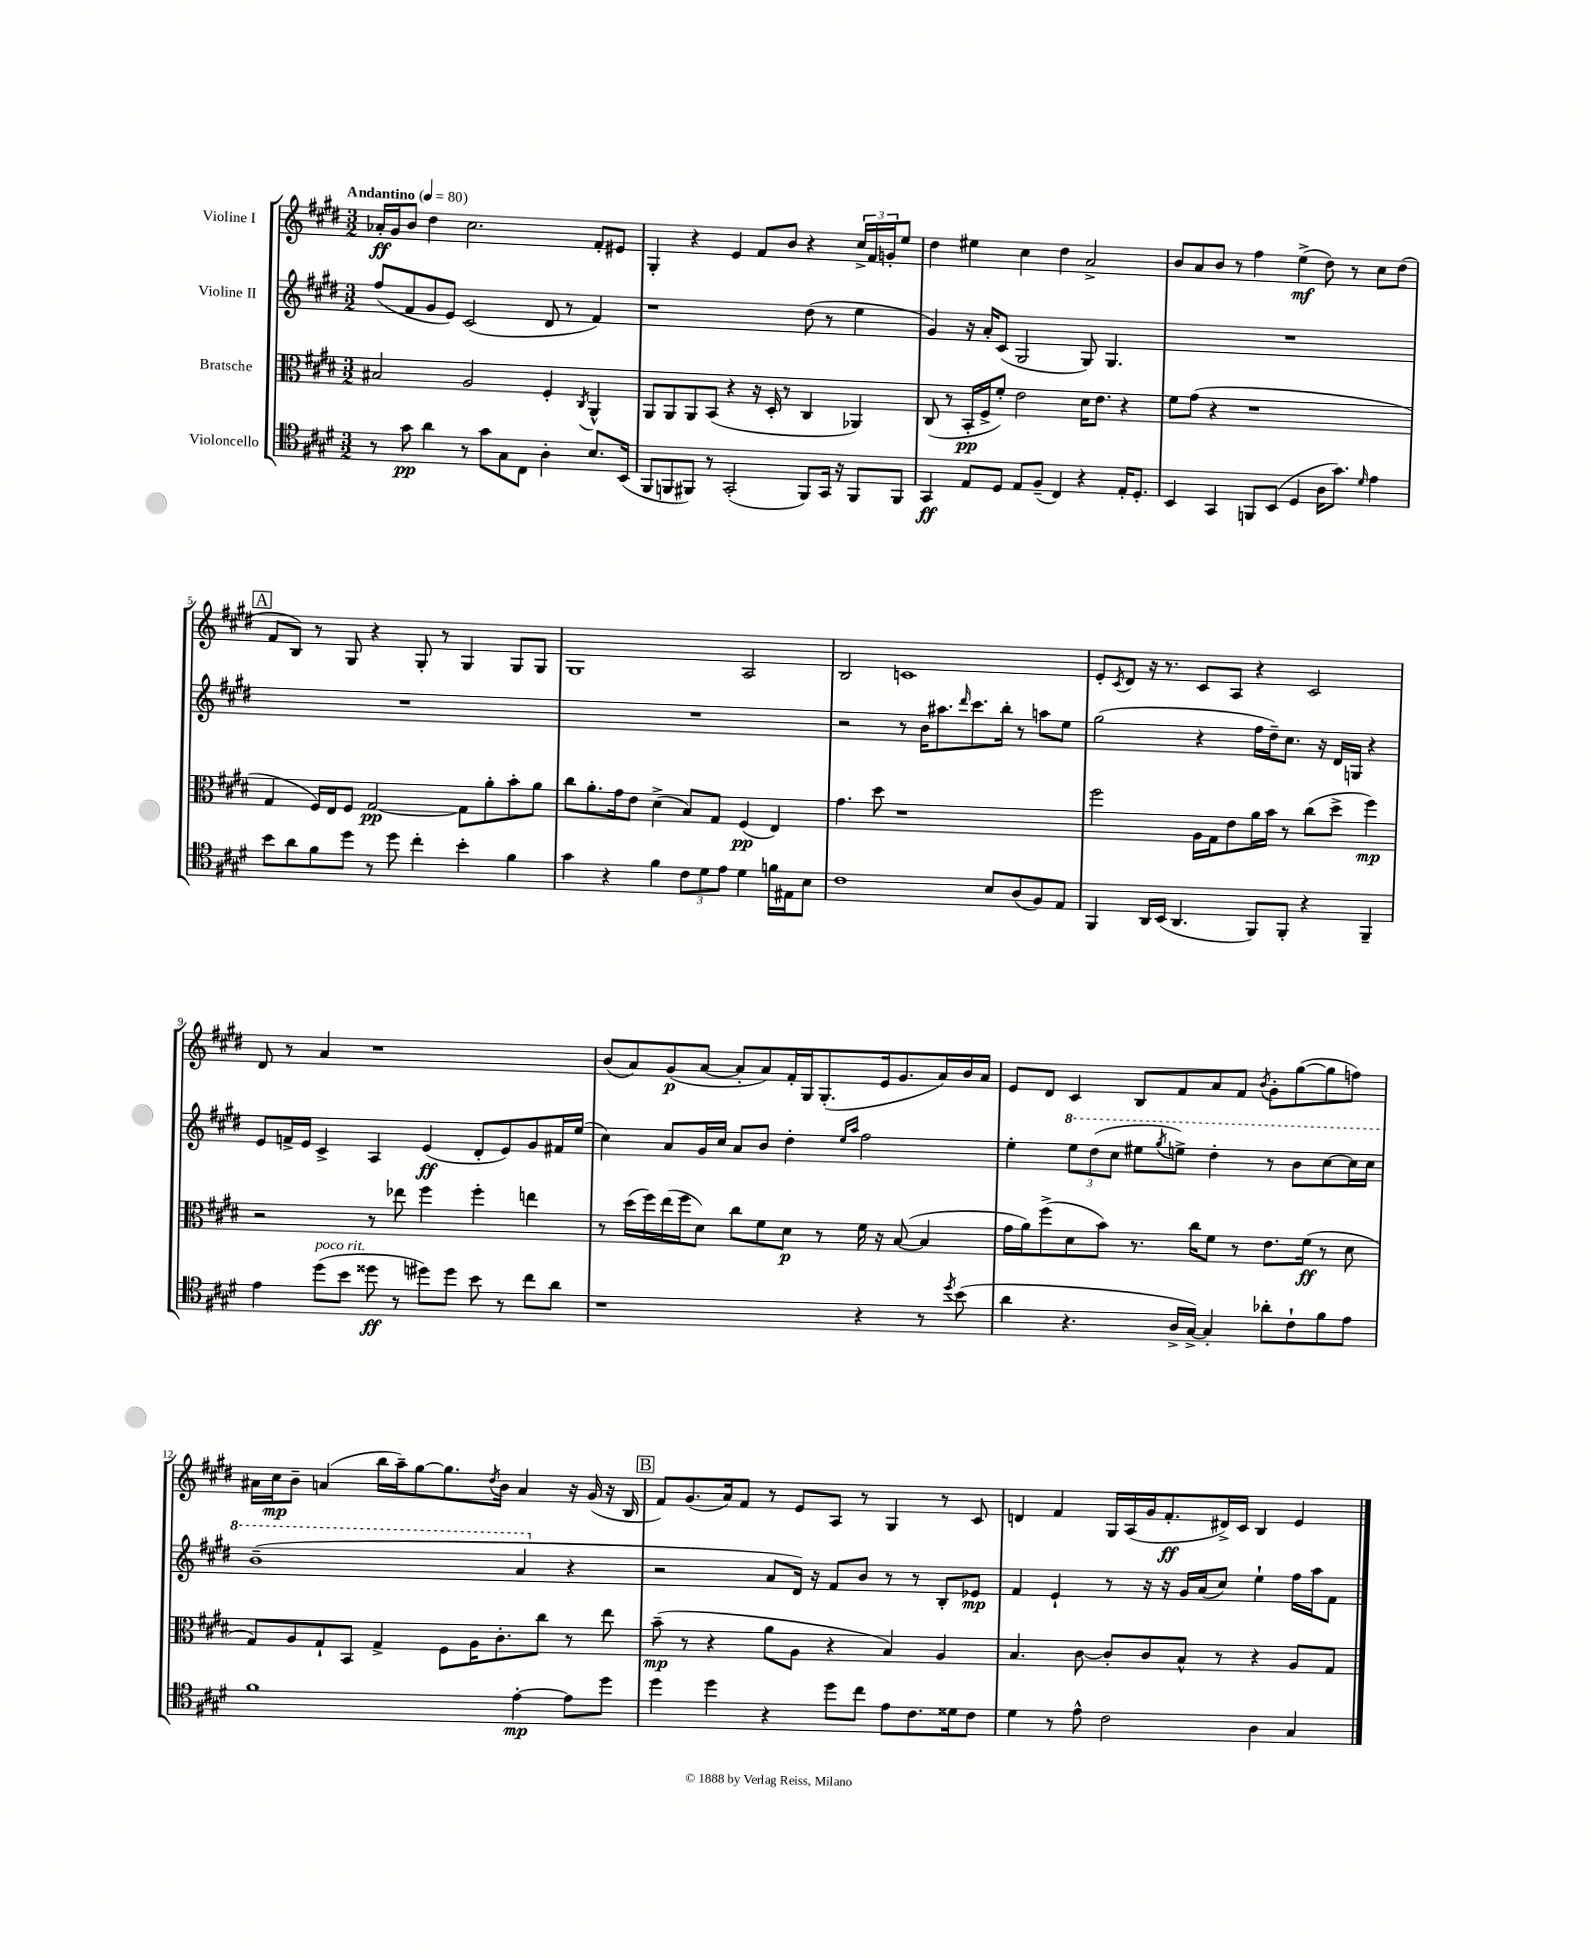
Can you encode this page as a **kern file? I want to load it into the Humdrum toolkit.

**kern	**kern	**kern	**kern
*staff4	*staff3	*staff2	*staff1
*clefC4	*clefC3	*clefG2	*clefG2
*k[f#c#g#d#]	*k[f#c#g#d#]	*k[f#c#g#d#]	*k[f#c#g#d#]
*M3/2	*M3/2	*M3/2	*M3/2
*MM80	*MM80	*MM80	*MM80
8r	2B#	(8ff#	16a-'
.	.	.	16g#
8g#	.	8f#	8b
4a	.	8g#	4dd#
.	.	8e)	.
8r	2A	(2c#	2.cc#
8g#	.	.	.
8G#	.	.	.
8C#	.	.	.
4A'	4F#'	8d#	.
.	.	8r	.
.	8qC#	.	.
8.B	4AA^^	4f#)	8f#'
.	.	.	8e#
(16BB	.	.	.
=	=	=	=
8FF#	8AA	1r	4G#'
8FF	8AA	.	.
8FF#)	8AA	.	4r
8r	(8BB	.	.
(2GG#'	4r	.	4e
.	16r	.	8f#
.	16D#'	.	.
.	8r	.	8b
8FF#)	4C#	(8dd#	4r
16GG#	.	8r	.
16r	.	.	.
8FF#	4AA-)	4ee	24cc#^
.	.	.	24f#
.	.	.	24g'
8FF#	.	.	8ee
=	=	=	=
4GG#	(8C#	4g#)	4dd#
.	8r	.	.
8E	16BB'	16r	4ee#
.	16F#^	16a'	.
8D#	8f#')	(8c#	.
8E	2e	2G#	4cc#
(8F#~	.	.	.
4C#)	.	.	4dd#
4r	16d#	8G#)	2a^
.	8.e	.	.
.	.	4.G#	.
16E'	4r	.	.
8.D#'	.	.	.
=	=	=	=
4BB	8f#	1.r	8b
.	(8g#	.	8a
4GG#	4r	.	8b
.	.	.	8r
8FF	1r	.	4ff#
(8BB	.	.	.
4D#	.	.	(4ee^
16A	.	.	8dd#)
8.g#)	.	.	.
.	.	.	8r
16qqd#	.	.	.
4e	.	.	8cc#
.	.	.	(8dd#
=	=	=	=
8b	4G#	1.r	8f#
8a	.	.	8B)
8f#	16F#)	.	8r
.	16E	.	.
8dd#	8F#	.	8G#
8r	[2G#	.	4r
8dd#	.	.	.
4cc#'	.	.	8G#'
.	.	.	8r
4b'	8G#]	.	4G#
.	8a'	.	.
4f#	8b'	.	8G#
.	8a	.	8G#
=	=	=	=
4g#	8cc#	1.r	1G#
.	8.a'	.	.
4r	.	.	.
.	16g#	.	.
.	8e	.	.
4f#	(4d#^	.	.
12c#	8B)	.	.
12d#	.	.	.
.	8G#	.	.
12e	.	.	.
4d#	(4F#	.	2A
16f	4E)	.	.
16E#	.	.	.
8B	.	.	.
=	=	=	=
1c#	4.g#	2r	2B
.	8dd#	.	.
.	1r	8r	1c
.	.	16b	.
.	.	8.aa#	.
.	.	16qqddd#	.
.	.	8.ccc#	.
8B	.	.	.
.	.	16bb'	.
(8A	.	8r	.
8F#)	.	8aa	.
8E	.	8ee	.
=	=	=	=
4FF#	2ff#	(2gg#	8e'
.	.	.	8qc#
.	.	.	8d#
16AA	.	.	16r
(16BB	.	.	8.r
4.AA	.	.	.
.	16A	4r	8c#
.	16G#	.	.
.	8e	.	8A
8FF#)	16a	16ff#	4r
.	16b	16dd#~)	.
8FF#'	8r	8.cc#	.
4r	(8cc#	.	2c#
.	.	16r	.
.	8dd#^	16d#	.
.	.	16G	.
4FF#~	4ff#)	4r	.
=	=	=	=
4e	2r	8e	8d#
.	.	16f^	8r
.	.	16e	.
(8dd#	.	4c#^	4a
8b	.	.	.
8dd##	8r	4A	1r
8r	8ee-	.	.
8dd#)	4ff#	(4e	.
8dd#	.	.	.
8b	4ff#'	8d#'	.
8r	.	8e)	.
8cc#	4ee	8g#	.
8a	.	16f#	.
.	.	(16ee	.
=	=	=	=
1r	8r	4cc#)	(8b
.	(16dd#	.	8a)
.	16ff#)	.	.
.	(16ee	8a	(8g#
.	16ff#	.	.
.	8d#)	16g#	[8a
.	.	16cc#	.
.	8cc#	8a	8a']
.	8f#	8b	8a)
.	8d#	4dd#'	16f#'
.	.	.	16G#
.	8r	.	(8.G#'
.	.	16qqee	.
.	.	16qqaa	.
4r	16f#	2ff#	.
.	16r	.	16e
.	([8B	.	8.g#
8r	4B]	.	.
.	.	.	16a)
8qdd#	.	.	.
(8b	.	.	16b
.	.	.	16a
=	=	=	=
4a	16g#	4ee'	8e
.	16a)	.	.
.	(8ff#^	.	8d#
4.r	8d#	12eee	4c#
.	.	(12ddd#	.
.	8b)	.	.
.	.	12ccc#	.
.	8.r	8eee#	8B
.	.	8qggg#	.
16A^	.	8eee^)	8f#
[16G#^)	16cc#	.	.
4G#']	8f#	4ddd#'	8a
.	8r	.	8f#
.	.	.	8qb
8a-'	8.e	8r	8g#'
8c#`	.	8bb	([8gg#
.	(16f#	.	.
8f#	8r	[8ccc#	8gg#]
8e	8d#	16ccc#]	8ff)
.	.	16ccc#	.
=	=	=	=
1f#	8G#)	(1bb~	16a#
.	.	.	16cc#
.	8A	.	8b~
.	8G#`	.	(4a
.	8BB	.	.
.	4G#^	.	16bb
.	.	.	16aa~)
.	.	.	[8gg#
.	8F#	.	8.gg#]
.	16A	.	.
.	.	.	8qdd#
.	8.c#'	.	16b
[4e'	.	4aa	4a
.	8cc#	.	.
8e]	8r	4r	16r
.	.	.	(16g#
8dd#	8ee	.	16r
.	.	.	16B
=	=	=	=
4dd#	(8b~	2r	8f#)
.	8r	.	(8.g#
4dd#	4r	.	.
.	.	.	16a)
.	.	.	8f#
4r	8a	8a	8r
.	8A	16d#)	8e
.	.	16r	.
8dd#	4r	8f#	8A
8cc#	.	8b	8r
8e	4B)	8r	4G#
8.c#	.	8r	.
.	4A	8B'	8r
16d##	.	.	.
8c#	.	8e-	8c#
=	=	=	=
4d#	4.B	4f#	4d
8r	.	4e`	4f#
8e^^	[8c#	.	.
2c#	8c#']	8r	16G#
.	.	.	(16A
.	8c#	16r	16g#
.	.	16r	8.f#'
.	8B^^	16g#	.
.	.	(16a	.
.	8r	8cc#)	16d#^)
.	.	.	16c#
4A	4r	4ee`	4B
4G#	8A	16ff#	4e
.	.	16aa	.
.	8G#	8f#	.
==	==	==	==
*-	*-	*-	*-
